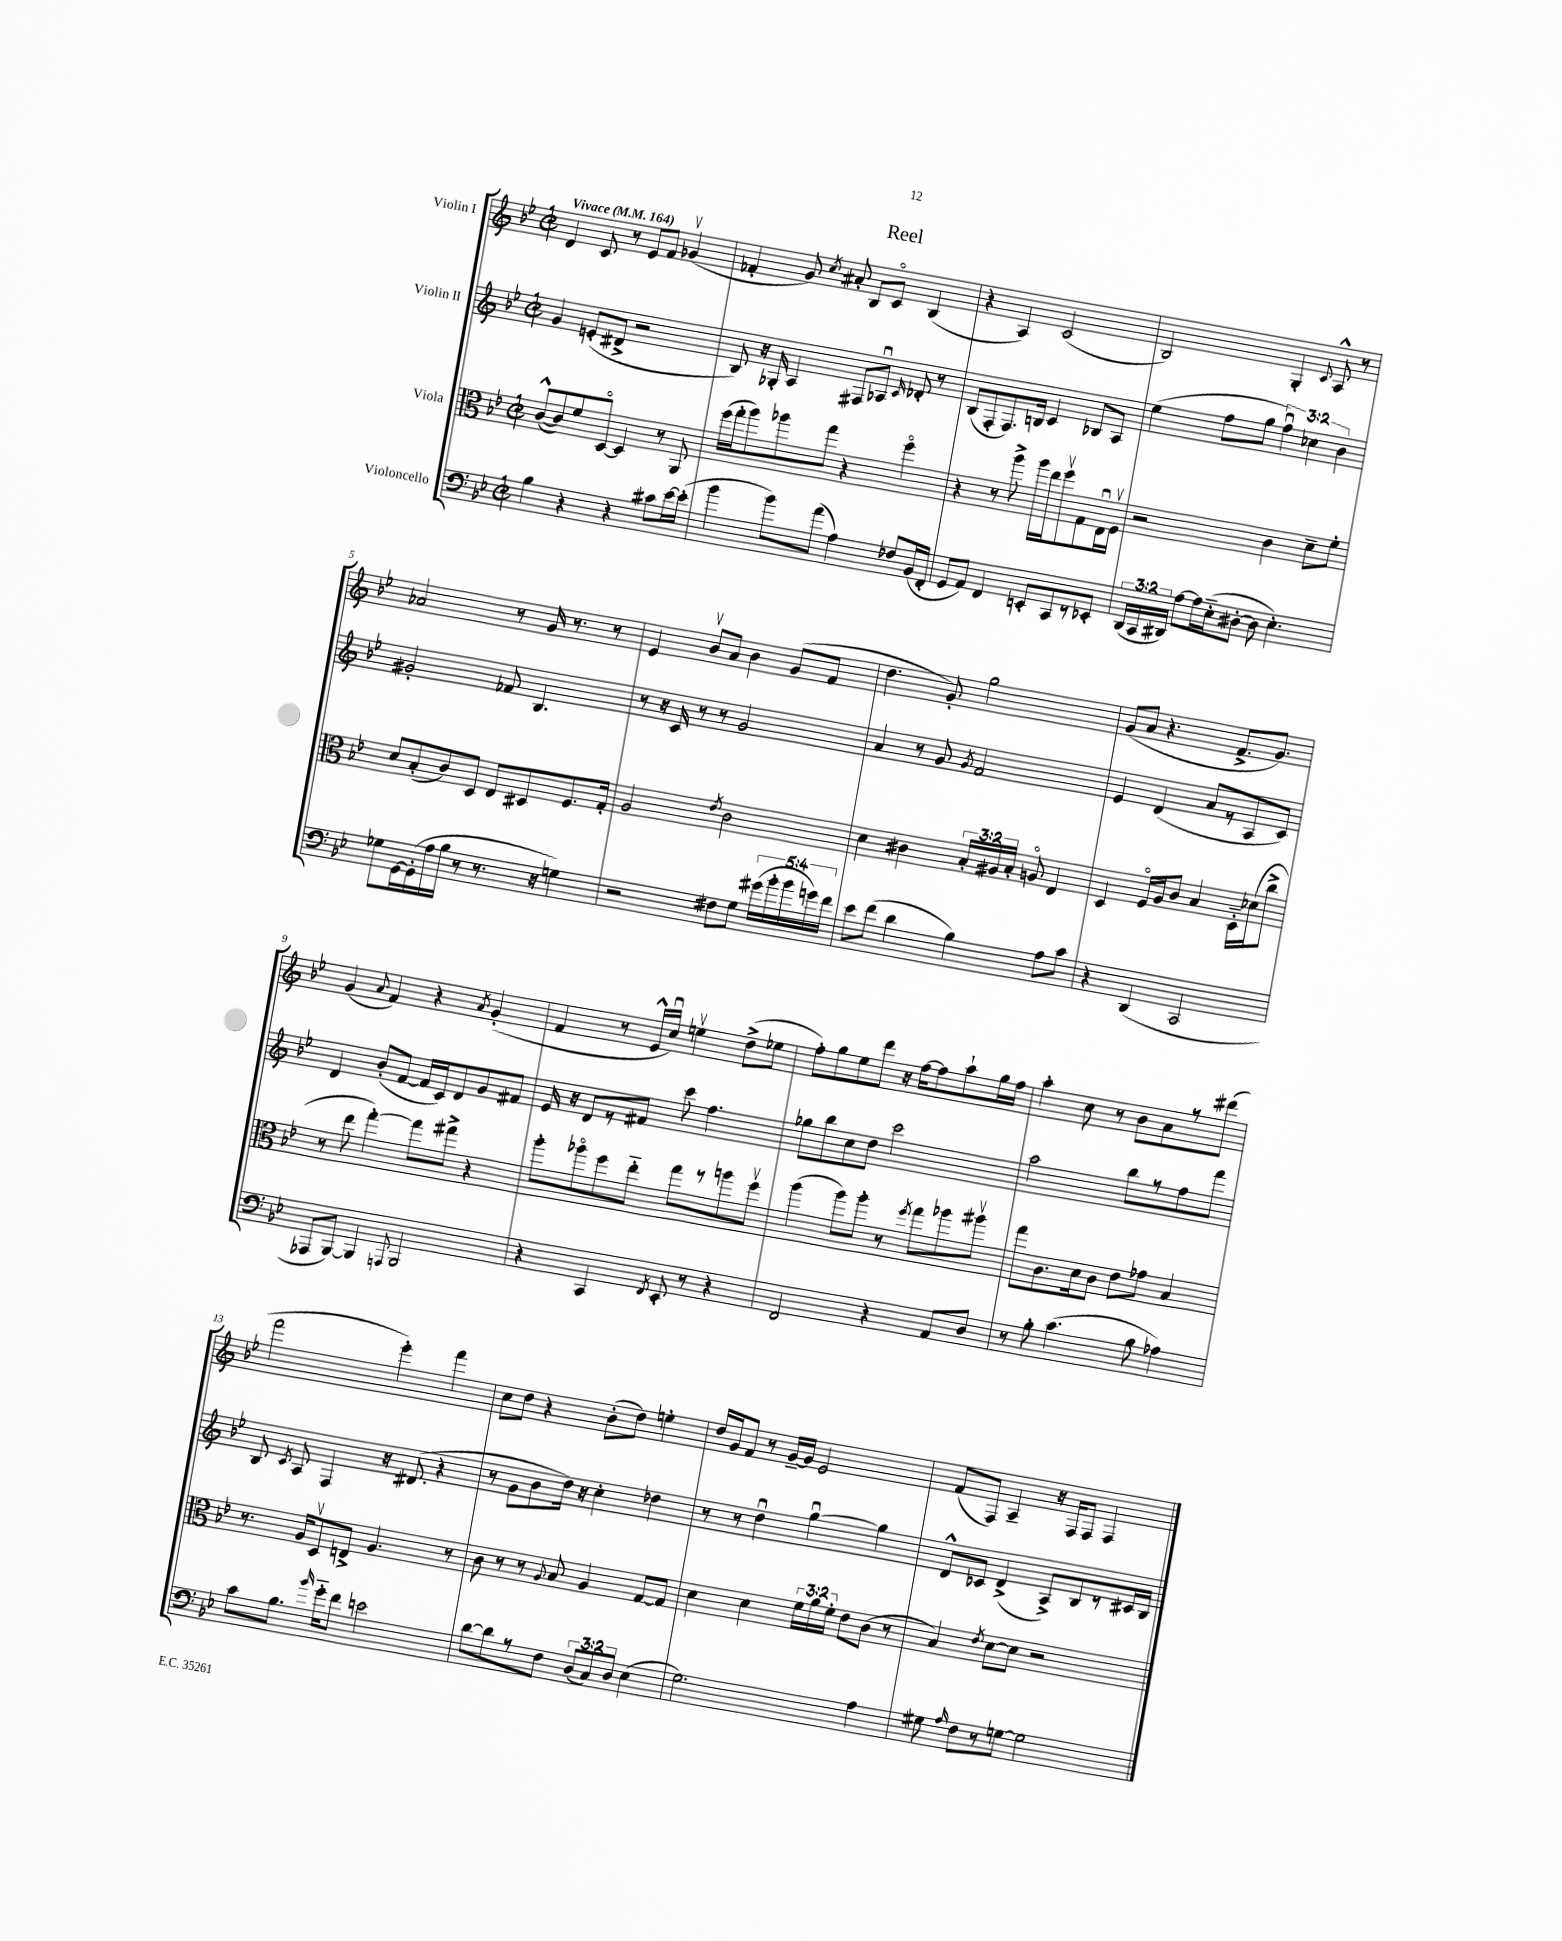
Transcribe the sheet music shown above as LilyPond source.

\header { title = "Reel" }
<<
\new StaffGroup <<
\new Staff = "s0" \with { instrumentName = "Violin I" } {
    \clef treble \key bes \major \defaultTimeSignature \time 2/2 \tempo "Vivace" 4 = 164
    \autoBeamOff d'4 c'8 r8 ees'8[ f'8] ges'4\upbow( |
    fes'4-. g'8) \acciaccatura { c''8 } ais'8-. bes8[ c'8]\flageolet bes4( |
    r4 a4) c'2( |
    bes2) g4-. \appoggiatura { c'8 } a8-^ r8 |
    aes'2 r8 g'16 r8. r8 |
    ees'4 bes'8[\upbow a'8] bes'4 g'8[( f'8] |
    d''4. g'8-.) g''2 |
    g'8[( a'8] r4. f'8.[-> g'8.]) |
    g'4( \appoggiatura { a'8 } f'4) r4 \acciaccatura { a'8 } g'4-.( |
    f'4 r8 ees'16[-^ c''16]\downbow) e''4\upbow d''8[->( ees''8] |
    f''8[-.) g''8 ees''8 d'''8] r16 f''16[~ f''8 a''8-! g''16 f''16] |
    a''4-. c''8 r8 bes'8[ a'8 r8 dis'''8]( |
    f'''2 ees'''4-.) f'''4 |
    c''8[ d''8] r4 bes'8[-.( d''8]) e''4-. |
    d''16[ g'16 f'8] r8 g'16[~-- g'16] ees'2 |
    f'8[( f8]) a4-- r16 f16[ f8] f4 \bar "|." |
}
\new Staff = "s1" \with { instrumentName = "Violin II" } {
    \clef treble \key bes \major \defaultTimeSignature \time 2/2 \override Staff.TupletNumber.text = #tuplet-number::calc-fraction-text
    \autoBeamOff g'4 e'8[-.( dis'8]-> r2 |
    bes8) r16 ges16-. a4 fis8[ aes8]\downbow \grace { c'16 } des'8-. r8 |
    bes8[( f8-. f8.) b16] c'4 bes8[ a8] |
    ees''4( f''8[ g''8] \tuplet 3/2 { f''4\downbow) ces''4 bes'4 } |
    gis'2-. fes'8 bes4. |
    r8 r16 c'16 r8 r8 g'2 |
    a'4 r8 g'8 \acciaccatura { g'8 } f'2 |
    ees'4 d'4( a'8[ r8 a8 c'8]) |
    d'4 bes'8[-.( f'8]~ f'16[ c'16) d'8 g'8 fis'8] |
    ees'16 r16 d'8[ r8 fis'8] c'''8 f''4. |
    ges''8[ bes''8 c''8 d''8] c'''2 |
    a''2 bes''8[ r8 f''8 f'''8] |
    bes8 \acciaccatura { c'8 } a8 f4 r16 dis'8.( r4 |
    r8 g'8[ bes'8 d''16]) r16 c''4-. des''4 |
    r8 r8 d''4\downbow g''4~\downbow g''4 |
    d'8[-^ ces'8] d'4->( a8[->) bes8 r8 cis'16 bes16] \bar "|." |
}
\new Staff = "s2" \with { instrumentName = "Viola" } {
    \clef alto \key bes \major \defaultTimeSignature \time 2/2 \override Staff.TupletNumber.text = #tuplet-number::calc-fraction-text
    \autoBeamOff c'8[~-^( c'8) f'8 d8]~\flageolet d4 r8 a,8 |
    f''16[( g''16-. a''8) aes''8 g''8] r4 f''4\flageolet |
    r4 r8 a''8-> a''16[ ees''16 f''8\upbow g8 ees16\downbow f16]\upbow |
    r2 c'4 d'8[-- f'8]-. |
    d'8[ bes8-.( c'8) d8] ees8[ dis8 f8. g16]-. |
    a2 \acciaccatura { ees'8 } c'2 |
    d'4 cis'4 \tuplet 3/2 { bes16[-. ais16 bes16]-. } a8\flageolet ees4 |
    d4 f16[\flageolet a16 c'8] bes4 d16[-_ des'16( c''8]-> |
    r8 ees''8 g''4~-.) g''8[ gis''8]-> r4 |
    a''8[-. aes''8\flageolet f''8 ees''8]-_ g''8[ r8 a''8 f''8]\upbow |
    a''4( a''8[) a''8]-. r8 \acciaccatura { f''8 } g''8[ aes''8 ais''8]\upbow |
    g''8[ c'8. d'16 c'8] ees'8[ ges'8] bes4 |
    r8. a16[ d8\upbow e8]-> a4. r8 |
    c'8 r8 r8 \appoggiatura { a8 } bes8 a4 g8[~ g8] |
    d'4 d'4 \tuplet 3/2 { f'16[ a'16 f'16]-. } ees'8[ c'8]( r8 |
    bes4) \acciaccatura { ees'8 } d'8[~ d'8] r2 \bar "|." |
}
\new Staff = "s3" \with { instrumentName = "Violoncello" } {
    \clef bass \key bes \major \defaultTimeSignature \time 2/2 \override Staff.TupletNumber.text = #tuplet-number::calc-fraction-text
    \autoBeamOff bes4 r4 r4 cis'8[ ees'16~ ees'16]-.( |
    bes'4 bes'8[) a'8]( a4) fes8[ bes,16( f,16]-. |
    g,8[ a,8]) f,4 e,8[-. c,8 r8 ees,8]-. |
    \tuplet 3/2 { d,16[( c,16 dis,16]) } a8[~ a16 ees16-_( dis8]~-. dis8 ees4.-.) |
    ges8[ g,16~ g,16-.( a16 bes16] r8 r8. r16 g4) |
    r2 fis8[ g8] \tuplet 5/4 { gis'16[( bes'16-. bes'16 g'16) f'16] } |
    ees'8[ f'8]( d'4 bes4) a8[ c'8] |
    r4 d,4( c,2 |
    aes,,8[ bes,,8]~) bes,,4 \appoggiatura { a,,8 } bes,,2 |
    r4 c,4 \acciaccatura { f,8 } ees,8-. r8 r4 |
    f,2 r4 a,8[ d8] |
    r8 bes8-. c'4.( bes8 aes4) |
    c'8[ bes8.] \grace { bes'16 } g'16[-_ f'8] e'2 |
    d'8[~ d'8 r8 f8] \tuplet 3/2 { d8[( c8) d8] } ees4( |
    g2.) a4 |
    gis8 \grace { a16 } f8[ r8 g8]~ g2 \bar "|." |
}
>>
>>
